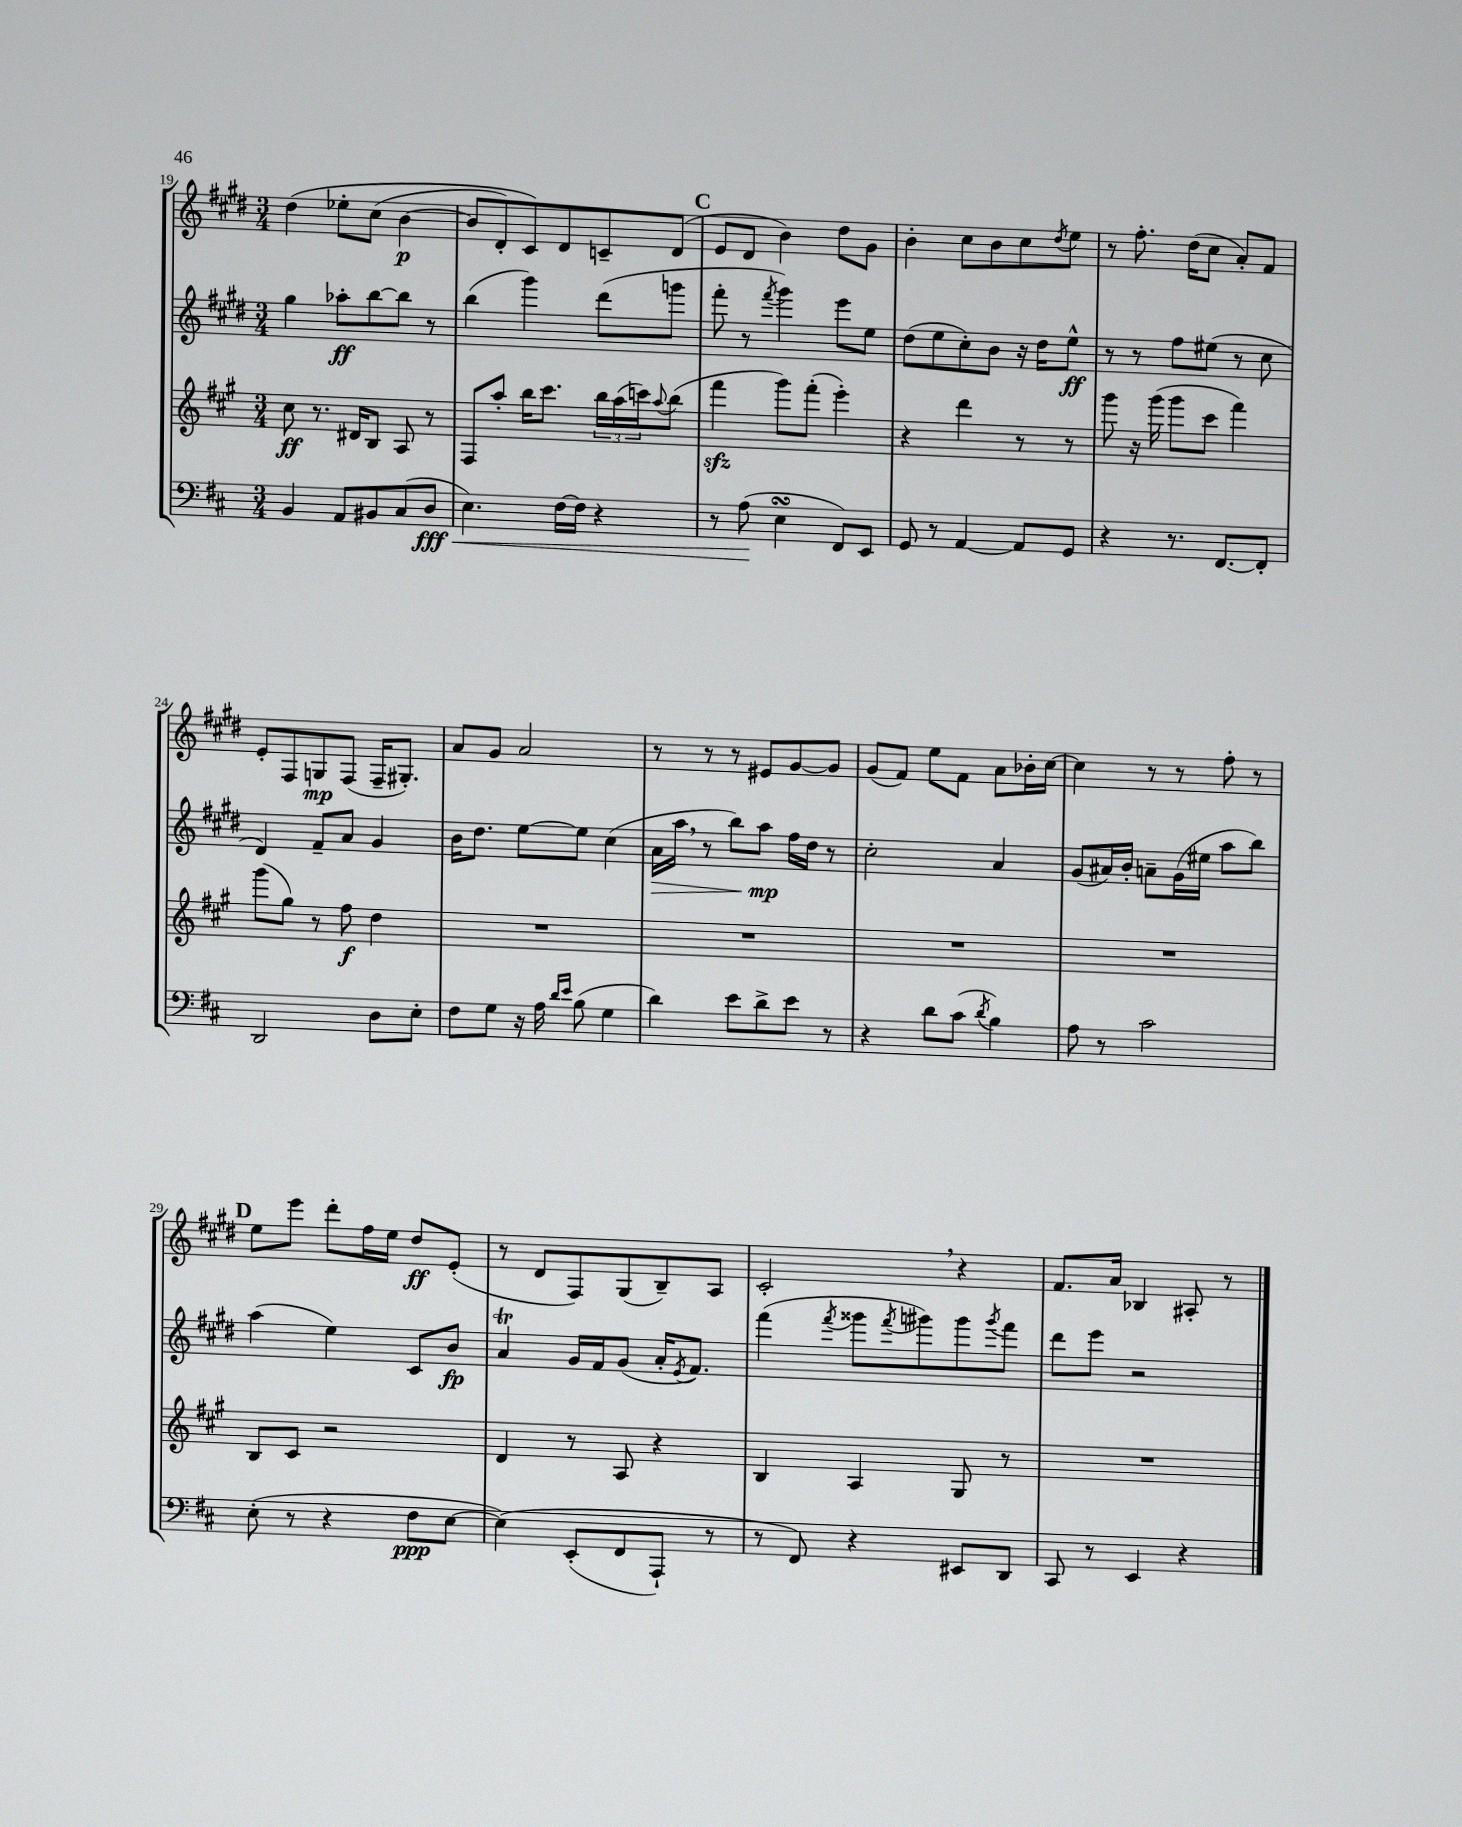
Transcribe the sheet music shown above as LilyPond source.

<<
\new StaffGroup <<
\new Staff = "s0" {
    \clef treble \key e \major \numericTimeSignature \time 3/4
    dis''4\( ees''8-. cis''8( b'4~\p |
    b'8 dis'8-.) cis'8\) dis'8 c'8-- dis'8( |
    \mark \markup { \bold "C" } e'8 dis'8 b'4) dis''8 gis'8 |
    b'4-. cis''8 b'8 cis''8 \acciaccatura { dis''8 } e''8 |
    r8 fis''8.-. dis''16( cis''8 a'8-.) fis'8 |
    e'8-. fis8 g8\mp fis8( fis16-- gis8.-.) |
    a'8 gis'8 a'2 |
    r8 r8 r8 eis'8 gis'8~ gis'8 |
    gis'8( fis'8) e''8 fis'8 a'8 bes'16-. cis''16~ |
    cis''4 r8 r8 fis''8-. r8 |
    \mark \markup { \bold "D" } e''8 e'''8 dis'''8-. fis''16 e''16 dis''8\ff e'8-.( |
    r8 dis'8 fis8) gis8( b8--) a8 |
    cis'2-. \breathe r4 |
    fis'8. a'16 bes4 ais8-. r8 \bar "|." |
}
\new Staff = "s1" {
    \clef treble \key e \major \numericTimeSignature \time 3/4
    gis''4 aes''8-.\ff b''8~ b''8 r8 |
    b''4( gis'''4) dis'''8( g'''8 |
    \mark \markup { \bold "C" } fis'''8-. r8 \acciaccatura { fis'''8 } gis'''4) e'''8 e''8 |
    dis''8( e''8 cis''8-.) b'8 r16 dis''16 e''8-^\ff |
    r8 r8 fis''8 eis''8( r8 cis''8 |
    dis'4) fis'8-- a'8 gis'4 |
    b'16 dis''8. e''8~ e''8 cis''4( |
    a'16\> a''16 \breathe r8 b''8) a''8\mp\! fis''16 dis''16 r8 |
    cis''2-. a'4 |
    gis'8( ais'16) b'16-. a'8-- gis'16( eis''16 a''8 b''8) |
    \mark \markup { \bold "D" } a''4( e''4) cis'8 b'8\fp |
    a'4\trill gis'16 fis'16 gis'8( a'16-. \acciaccatura { e'8 } fis'8.) |
    fis'''4( \acciaccatura { fis'''8 } gisis'''8 \acciaccatura { fis'''8 } gis'''8) gis'''8 \acciaccatura { gis'''8 } fis'''8 |
    dis'''8 e'''8 r2 \bar "|." |
}
\new Staff = "s2" {
    \clef treble \key a \major \numericTimeSignature \time 3/4
    cis''8\ff r8. dis'16 b8 a8 r8 |
    fis8 a''8-. b''16 cis'''8. \tuplet 3/2 { b''16 a''16( c'''16) } \appoggiatura { a''8 } b''8( |
    \mark \markup { \bold "C" } fis'''4\sfz gis'''8) fis'''8-.( e'''4-.) |
    r4 d'''4 r8 r8 |
    gis'''8 r16 gis'''16( gis'''8 cis'''8 fis'''4) |
    gis'''8( gis''8) r8 fis''8\f d''4 |
    R2. |
    R2. |
    R2. |
    R2. |
    \mark \markup { \bold "D" } b8 cis'8 r2 |
    d'4 r8 a8 r4 |
    b4 a4 gis8 r8 |
    R2. \bar "|." |
}
\new Staff = "s3" {
    \clef bass \key d \major \numericTimeSignature \time 3/4
    b,4 a,8 bis,8 cis8( d8\fff\< |
    e4.) fis16~ fis16 r4 |
    \mark \markup { \bold "C" } r8 a8\!( e4\turn fis,8) e,8 |
    g,8 r8 a,4~ a,8 g,8 |
    r4 r8. fis,8.~ fis,8-. |
    d,2 d8 e8-. |
    fis8 g8 r16 a16 \grace { d'16 e'16 } b8( g4 |
    d'4) e'8 d'8-> e'8 r8 |
    r4 d'8 cis'8( \acciaccatura { d'8 } b4) |
    a8 r8 cis'2 |
    \mark \markup { \bold "D" } e8-.( r8 r4 fis8\ppp e8~ |
    e4)\( e,8-.( fis,8 a,,8-!) r8 |
    r8 fis,8\) r4 eis,8 d,8 |
    cis,8 r8 e,4 r4 \bar "|." |
}
>>
>>
\layout { \context { \Score currentBarNumber = #19 } }
